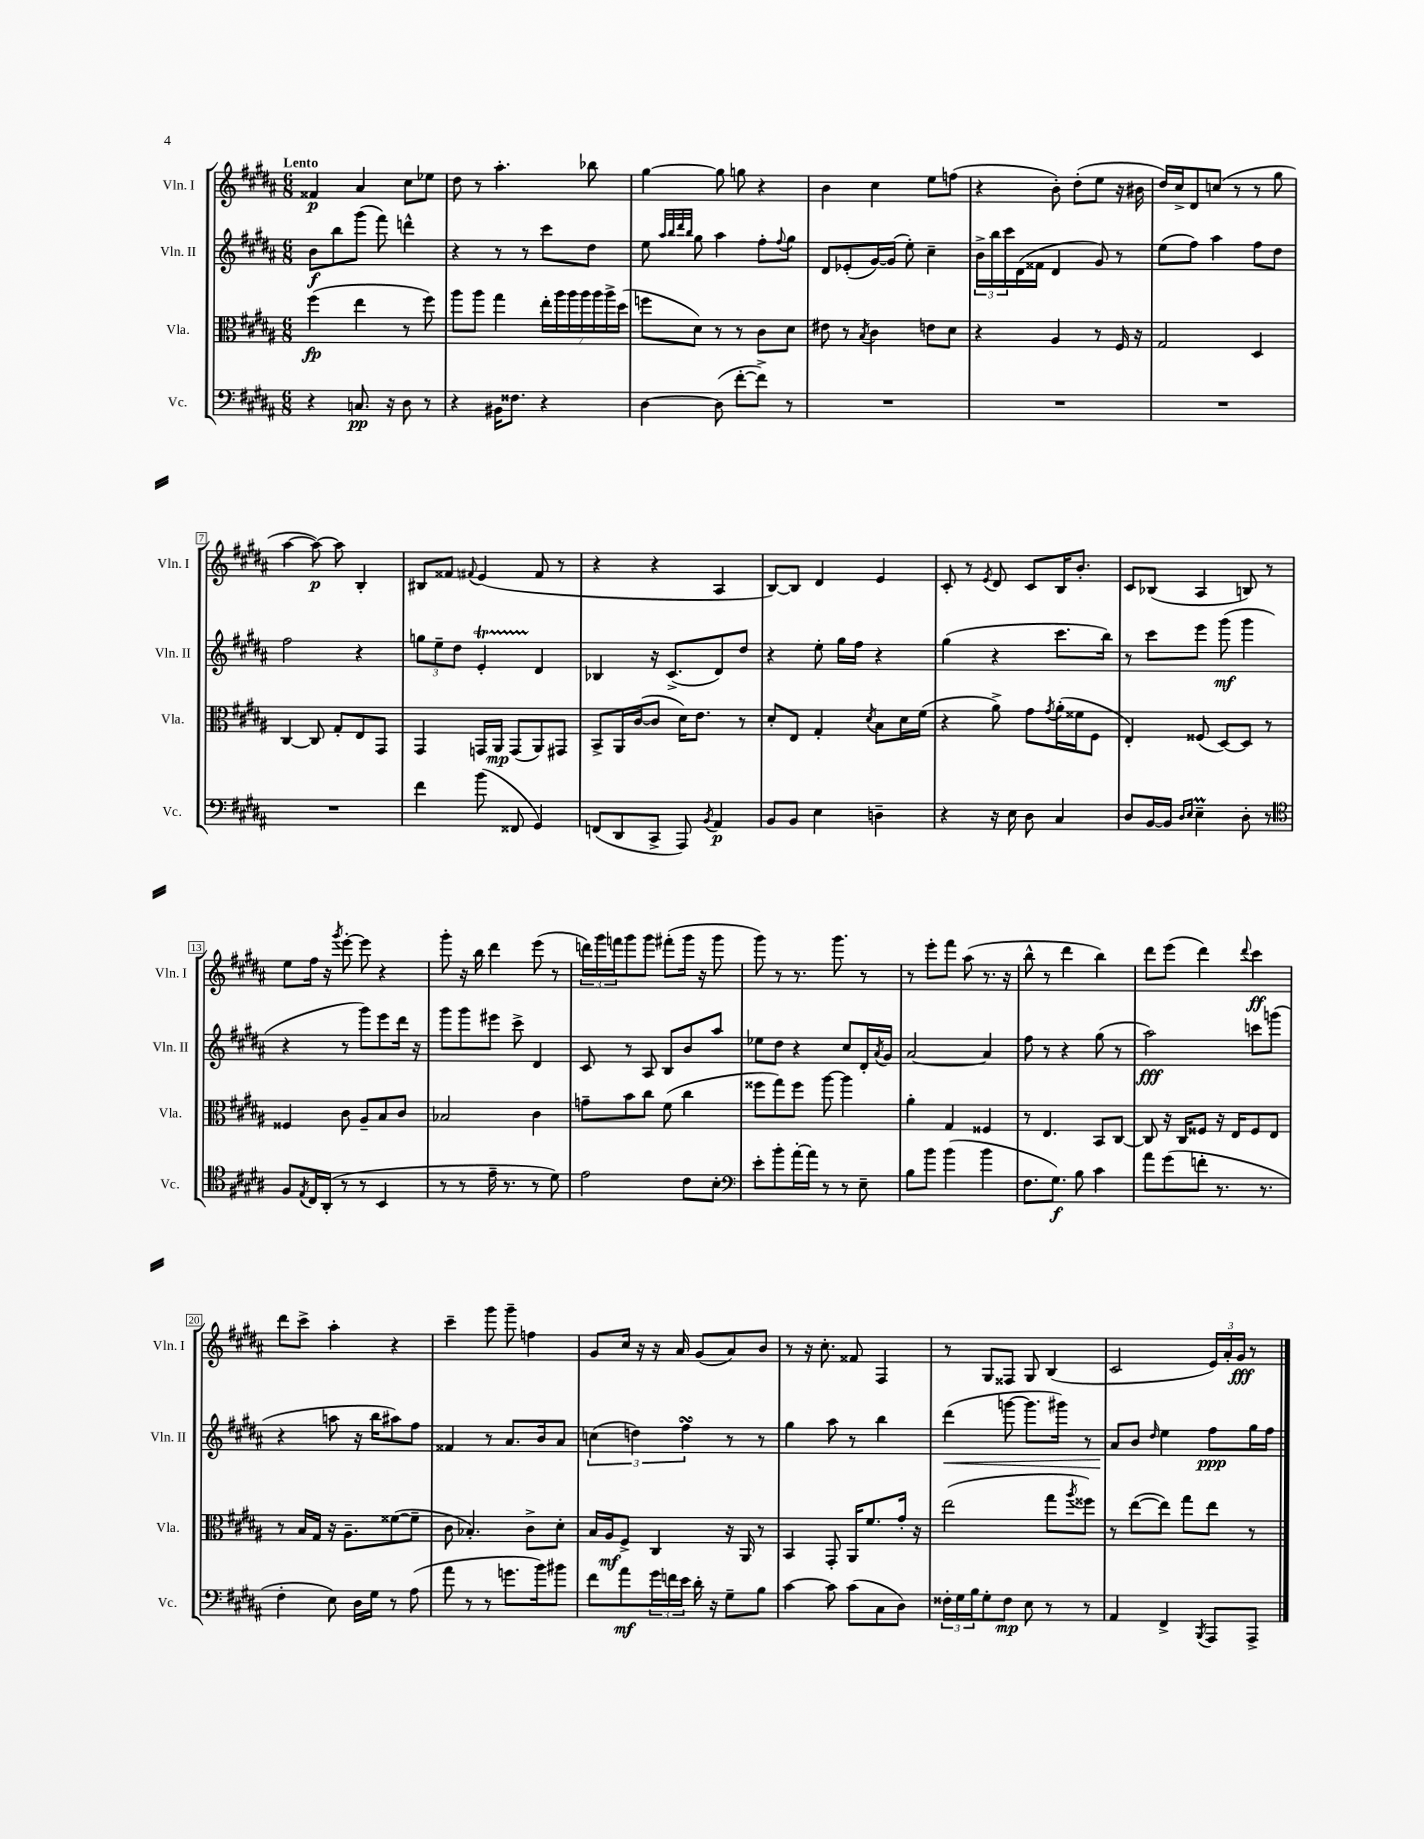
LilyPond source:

<<
\new StaffGroup <<
\new Staff = "s0" \with { instrumentName = "Vln. I" shortInstrumentName = "Vln. I" } {
    \clef treble \key b \major \numericTimeSignature \time 6/8 \tempo "Lento"
    fisis'4\p ais'4 cis''8 ees''8 |
    dis''8 r8 ais''4.-. bes''8 |
    gis''4~ gis''8 g''8 r4 |
    b'4 cis''4 e''8 f''8( |
    r4 b'8-.) dis''8-.( e''8 r16 bis'16 |
    dis''16) cis''16-> dis'8 c''8( r8 r8 gis''8 |
    ais''4~ ais''8~\p) ais''8 b4-. |
    bis8 fisis'8 \appoggiatura { fis'8 } e'4( fis'8 r8 |
    r4 r4 ais4 |
    b8~) b8 dis'4 e'4 |
    cis'8-. r8 \acciaccatura { e'8 } dis'8 cis'8 b16 b'8.-. |
    cis'8 bes8( ais4 b8) r8 |
    e''8 fis''16 r16 \acciaccatura { gis'''8 } e'''8~-. e'''8 r4 |
    gis'''8-. r16 b''16 dis'''4 e'''8( r8 |
    \tuplet 3/2 { d'''16) gis'''16 f'''16 } gis'''8 gis'''8 fis'''8-.( gis'''16 r16 gis'''8 |
    gis'''8) r8 r8. gis'''8. r8 |
    r8 e'''8-. fis'''8 ais''8( r8. r16 |
    b''8-^ r8 dis'''4 b''4) |
    dis'''8 e'''8( dis'''4) \appoggiatura { dis'''8 } cis'''4\ff |
    dis'''8 cis'''8-> ais''4-. r4 |
    cis'''4-- gis'''8 gis'''8-- f''4 |
    gis'8 cis''16 r16 r16 ais'16 gis'8( ais'8) b'8 |
    r8 r16 cis''8.-. fisis'8 fis4 |
    r8 gis8 fisis8 gis8 b4( |
    cis'2 \tuplet 3/2 { e'16) ais'16-. gis'16\fff } r8 \bar "|." |
}
\new Staff = "s1" \with { instrumentName = "Vln. II" shortInstrumentName = "Vln. II" } {
    \clef treble \key b \major \numericTimeSignature \time 6/8
    b'8\f b''8 gis'''8( fis'''8) d'''4-^ |
    r4 r8 r8 cis'''8 dis''8 |
    e''8 \grace { ais''32 b''32 dis'''32 b''32 } gis''8 ais''4 fis''8-. \appoggiatura { fis''8 } gis''8 |
    dis'8 ees'8-.( gis'16~) gis'16( e''8-.) cis''4-- |
    \tuplet 3/2 { b'16-> b''16 cis'''16 } dis'16( fisis'16 dis'4 gis'8) r8 |
    e''8( fis''8) ais''4 fis''8 dis''8 |
    fis''2 r4 |
    \tuplet 3/2 { g''8 e''8-- dis''8 } e'4-.\startTrillSpan dis'4\stopTrillSpan |
    bes4 r16 cis'8.->( dis'8) dis''8 |
    r4 e''8-. gis''16 fis''16 r4 |
    gis''4( r4 cis'''8. b''16) |
    r8 cis'''8 e'''8 gis'''8\mf( gis'''4 |
    r4 r8 gis'''8) e'''8 dis'''16 r16 |
    gis'''8 gis'''8 eis'''8 cis'''8-> dis'4 |
    cis'8 r8 ais8 b8 b'8 ais''8 |
    ees''8 dis''8 r4 cis''8 dis'16-. \acciaccatura { ais'8 } gis'16 |
    ais'2~ ais'4 |
    fis''8 r8 r4 gis''8( r8 |
    ais''2\fff) c'''8 g'''8( |
    r4 a''8 r16 b''16 ais''8) fis''8 |
    fisis'4 r8 ais'8. b'16 ais'8 |
    \tuplet 3/2 { c''4( d''4) fis''4\turn } r8 r8 |
    gis''4 ais''8 r8 b''4 |
    dis'''4\<( g'''8~ g'''8. gis'''16) r8 |
    ais'8\! b'8 \grace { dis''16 } e''4 fis''8\ppp gis''16 fis''16 \bar "|." |
}
\new Staff = "s2" \with { instrumentName = "Vla." shortInstrumentName = "Vla." } {
    \clef alto \key b \major \numericTimeSignature \time 6/8
    fis''4\fp( e''4 r8 fis''8) |
    ais''8 ais''8 gis''4 \tuplet 7/4 { e''16-. ais''16 ais''16 ais''16 ais''16 ais''16-> dis''16( } |
    f''8 dis'8) r8 r8 cis'8 dis'8 |
    eis'8 r8 \acciaccatura { b8 } cis'4 e'8 dis'8 |
    r4 ais4 r8 fis16 r16 |
    gis2 dis4 |
    cis4~ cis8 gis8-. e8 gis,8 |
    gis,4 g,16 ais,16\mp g,8( ais,8) gis,8 |
    b,8-> ais,16 cis'16~( cis'8 dis'16) e'8. r8 |
    dis'8-. e8 gis4-. \acciaccatura { dis'8 } b8 dis'16 fis'16( |
    r4 ais'8->) gis'8 \acciaccatura { gis'8 } ais'16-.( fisis'16 fis8 |
    e4-.) fisis8( dis8~) dis8 r8 |
    fisis4 cis'8 ais8-- b8 cis'8 |
    bes2 cis'4 |
    g'8-- b'8 cis''8 fis'8( cis''4 |
    fisis''8 gis''8) fisis''8 ais''8~ ais''4 |
    ais'4-. gis4 fisis4 |
    r8 e4. b,8 cis8~ |
    cis8 r16 cis16 fisis8 r16 e16 fisis8 e8 |
    r8 b16 gis16 r16 ais8.-- fisis'8~( fisis'8-- |
    cis'8 bes4.-.) cis'8-> dis'8-. |
    b16 ais16\mf fis8-> cis4 r16 ais,16 r8 |
    b,4 gis,8-. ais,16 fis'8. gis'16-. r16 |
    e''2( gis''8 \acciaccatura { ais''8 } fisis''8) |
    r8 e''8~( e''8) gis''8 e''8 r8 \bar "|." |
}
\new Staff = "s3" \with { instrumentName = "Vc." shortInstrumentName = "Vc." } {
    \clef bass \key b \major \numericTimeSignature \time 6/8
    r4 c8.\pp r16 dis8 r8 |
    r4 bis,16 fisis8. r4 |
    dis4~ dis8( fis'8~-. fis'8->) r8 |
    R2. |
    R2. |
    R2. |
    R2. |
    fis'4 b'8( fisis,8 gis,4) |
    f,8( dis,8 cis,8-> ais,,8) \acciaccatura { b,8 } ais,4\p |
    b,8 b,8 e4 d4-- |
    r4 r16 e16 dis8 cis4 |
    dis8 b,16~ b,16 \grace { dis16 e16 } e4--\prall dis8-. r8 |
    \clef tenor fis8 \acciaccatura { e8 } cis16 ais,16-.( r8 r8 b,4 |
    r8 r8 e'16-- r8. r8 dis'8) |
    e'2 cis'8 b8-. |
    \clef bass e'8-. b'8-. ais'16~-. ais'16 r8 r8 e8-- |
    b8 b'8 b'4( b'4 |
    fis8. gis8.\f) b8 cis'4 |
    ais'8 gis'8( f'8-. r8. r8. |
    fis4-. e8) dis16 gis16 r8 ais8( |
    ais'8 r8 r8 g'8. b'16) bis'8 |
    fis'8 ais'8\mf \tuplet 3/2 { gis'16 f'16 e'16 } dis'16-. r16 gis8-- b8 |
    cis'4~ cis'8 cis'8( cis8 dis8) |
    \tuplet 3/2 { fisis16-. gis16 b16 } gis8-. fisis8\mp e8 r8 r8 |
    ais,4 fis,4-> \acciaccatura { b,,8 } ais,,8 ais,,8-> \bar "|." |
}
>>
>>
\layout { \context { \Score \override BarNumber.stencil = #(make-stencil-boxer 0.1 0.3 ly:text-interface::print) } }
